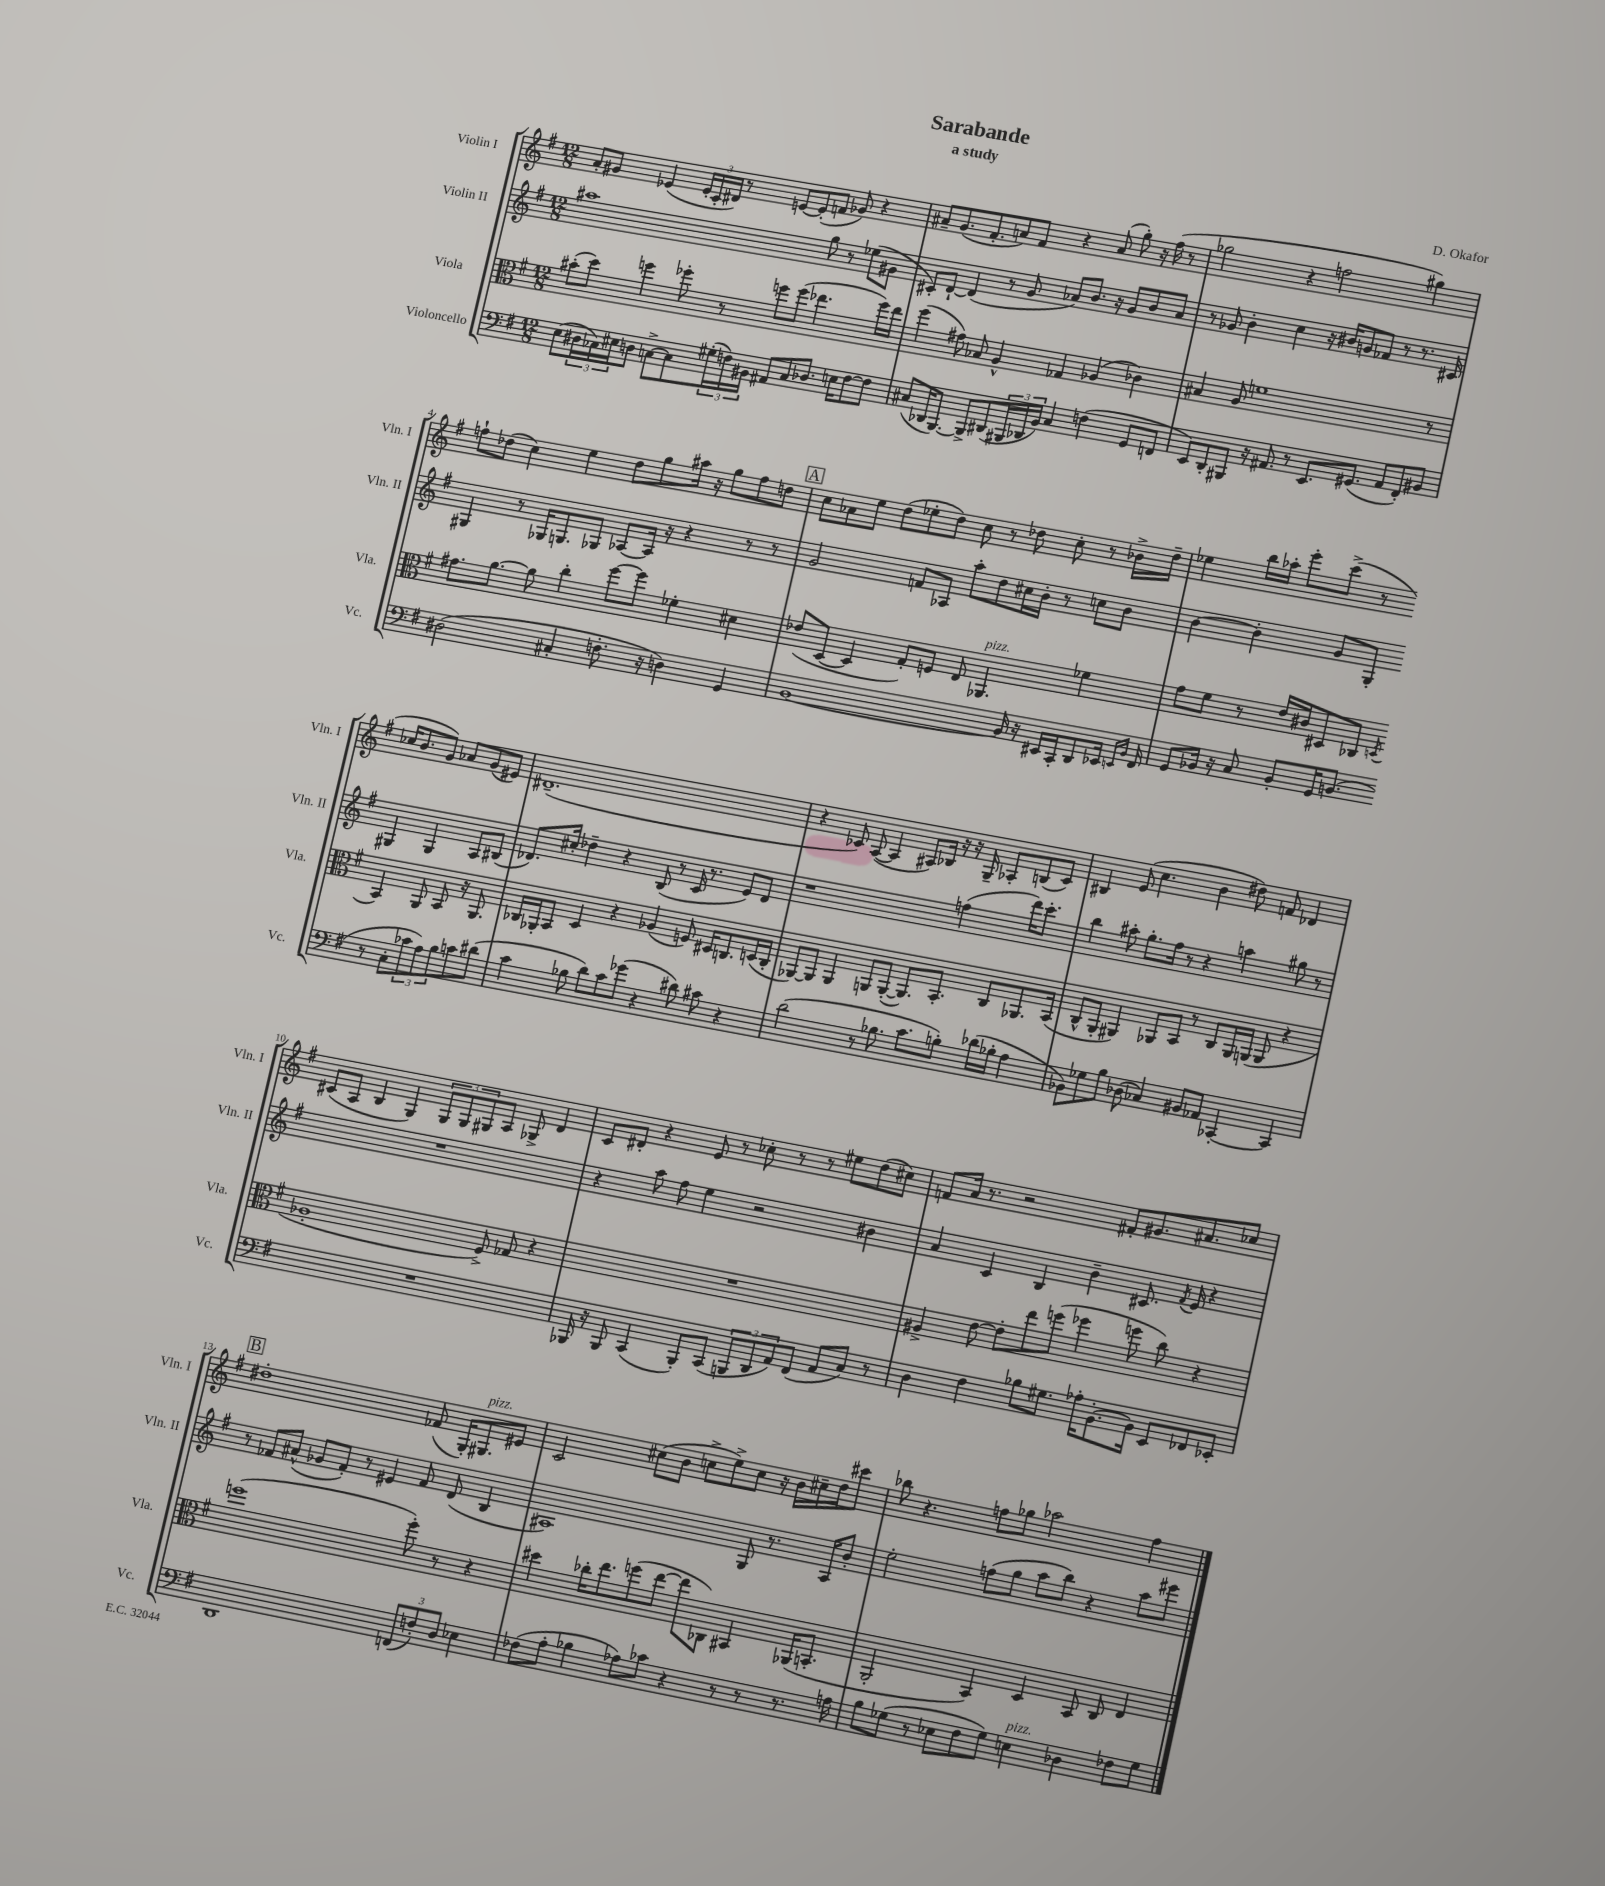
\header { title = "Sarabande" composer = "D. Okafor" subtitle = "a study" }
<<
\new StaffGroup <<
\new Staff = "s0" \with { instrumentName = "Violin I" shortInstrumentName = "Vln. I" } {
    \clef treble \key g \major \numericTimeSignature \time 12/8
    a'8-. gis'8 ees'4( \tuplet 3/2 { ees'16-. c'16-. dis'16) } r8 e'8~ e'8-.( f'8 ges'8) r4 |
    ais'8-- g'8.( fis'8.-. a'8) fis'8 r4 a'8( g''8-.) r16 fis''16( r8 |
    ges''2 r4 f''2 gis''4) |
    f''8-! des''8( c''4) e''4 des''8 g''8 ais''16 r16 g''8 f''8 d''8 |
    \mark \markup { \box "A" } c''8 aes'8 e''8 d''8( ees''8-. d''8) c''8 r8 des''8 c''8-. r8 bes'16-> des''16-- |
    ees''4 b''16 aes''16-. e'''8-. c'''8->( r8 ces''16 b'8. g'8) aes'8 g'8( eis'8) |
    dis'1.--( |
    r4 ces'8) a8~( a4 ais8) bes16 r16 r16 g16-- aes8-. b8( ces'8) |
    bis4 e'8( c''4. b'4 dis''8) f'8 des'4 |
    cis'8( a8 b4 g4) \tuplet 3/2 { g8 g8 gis8 } a8 ges8-> d'4 |
    c'8 dis'8-. r4 e'8 r8 ces''8-. r8 r8 eis''8 d''8( cis''8) |
    f'8 a'16 r8. r2 fis'8-. gis'8. ais'8. ces''8 |
    \mark \markup { \box "B" } dis''1-. fes'8( g16-.) gis8.^\markup { \italic "pizz." } eis'8 |
    c'2 cis''8( b'8 c''8-> e''8->) c''8 r16 b'16 cis''16-- d''16 cis'''8 |
    bes''8 r4. f''8 ges''8 aes''2 f''4 \bar "|." |
}
\new Staff = "s1" \with { instrumentName = "Violin II" shortInstrumentName = "Vln. II" } {
    \clef treble \key g \major \numericTimeSignature \time 12/8
    ais''1 g''8 r8 ees''8( gis'8 |
    cis'8-.) d'8~-! d'4( r8 g'8 aes'8) b'8. r16 g'8 b'8 aes'8 |
    r8 ges'8 b'4-. c''4 r16 bis'16 g'8 fes'8 r8 r8. cis'16 |
    gis4 r8 ges16 g8. ges8 aes8~ aes16 r16 r4 r8 r8 |
    \mark \markup { \box "A" } g'2 f'8 aes8 a''8-. d''8 cis''16 b'16-. r8 c''8 b'8 |
    b'4~ b'4-. g'8 g8-. gis4 gis4 a8 bis8( |
    des'8.) cis''16-. des''4-- r4 b8( r8 c'16 r8. e'8) des'8 |
    r1 f''4( d'''16) c'''8.-. |
    b''4 ais''8-. g''8.-. fis''16 r8 r4 a''4 gis''8 r8 |
    R1. |
    r4 a''8 fis''8 e''4 r2 bis'4 |
    a'4 c'4 b4 b'4-- cis'8. \acciaccatura { fis'8 } e'16 r4 |
    \mark \markup { \box "B" } r8 fes'8 ais'8-^( ges'8 fes'8-.) r8 eis'4 fes'8 d'8( b4 |
    ais1) g8 r8. ais16 b'8-. |
    e''2-. f''8( g''8 a''8 b''8) r4 a''8 eis'''8 \bar "|." |
}
\new Staff = "s2" \with { instrumentName = "Viola" shortInstrumentName = "Vla." } {
    \clef alto \key g \major \numericTimeSignature \time 12/8
    bis'8-.( d''8) f''4 fes''8-. r8 f''8 f''8( ees''4. f''16) ees''16 |
    fis''4( gis'8) bes8 a4-^ ges4 aes4( ces'4) |
    bis4 a8 f'1 r8 |
    gis'8. a'8.~ a'8 c''4-. fis''8~ fis''8 fes'4-. dis'4 |
    \mark \markup { \box "A" } ees'8( d8~ d4 g8-.) f8 e8 aes,4.^\markup { \italic "pizz." } fes'4 |
    g'8 fis'8 r8 e'16 cis'16 dis8 ces8 \acciaccatura { d8 } b,4 a,8 b,8 r16 a,8. |
    ces16 aes,16-. b,8 d4 r4 aes4( f8) dis16 c8. d16( c16-. |
    aes,8~) aes,8 aes,4 a,8 a,8~-.( a,8.) b,8.-. c8 aes,8. b,16( |
    c8-^ a,8-. ais,4) aes,8 b,8 r8 c8 aes,16 a,16( a,8 r4 |
    aes1-. fis8->) ges8 r4 |
    R1. |
    ais4-> e'8~ e'8-. e''8 f''8( fes''4 f''8 c''8) r4 |
    \mark \markup { \box "B" } f''1( f''8-.) r8 r4 |
    dis''4 ces''16-. e''8. f''8( e''8~ e''8 ces8) bis,4 aes,16( b,8.-. |
    a,2-. b,4) d4 b,8 c8 e4 \bar "|." |
}
\new Staff = "s3" \with { instrumentName = "Violoncello" shortInstrumentName = "Vc." } {
    \clef bass \key g \major \numericTimeSignature \time 12/8
    e8( \tuplet 3/2 { dis16 ces16) eis16 } d8 c8~-> c8 \tuplet 3/2 { gis16-.( f16) bis,16 } ais,8 c8 des8. e16 f8~ f8 |
    cis8( des,16 b,,8.~) b,,8-> dis,8( \tuplet 3/2 { bis,,16 des,16 b,16) } cis4 f4( g,8 f,8 |
    e,8) d,8-. bis,,8 r16 ais,8. r8 e,8. gis,8.( ais,8 fis,8-.) bis,8 |
    dis2( cis4-. f8.-. r16 d4) g,4 |
    \mark \markup { \box "A" } b,1~ b,16 r16 eis,16 c,16-. d,8 ees,16 \grace { e,16 b,16 } fis,16 |
    g,8 bes,16 r16 c8 bes,8-. g,16 b,8.( r8 c8-. \tuplet 3/2 { ces'8 a8) b8 } c'8 dis'8( |
    c'4 bes8 d'8) c'8 ges'8( r4 dis'8) cis'8 r4 |
    d'2( r8 bes8. c'8. b8-.) des'16( bes16-. a4 |
    bes,8) ges8 b8 des8( ces4) bis,8 aes,8 ces,4~-. ces,4 |
    R1. |
    bes,,16 r16 bes,,8 c,4( bes,,8-.) c,8( \tuplet 3/2 { b,,8 d,8 a,8) } fis,8( a,8 c8) r8 |
    d4 fis4 bes8 gis8. aes16-. b,8.~-. b,16 e,8 fes,8 ees,8-. |
    \mark \markup { \box "B" } d,1 \tuplet 3/2 { f,8( f8-.) d8 } ees4 |
    fes8( a8-. bes4 aes8) ces'8 r4 r8 r8 r8. a16 |
    b8 ges8( r8 ees8 fis8 ges8) e4^\markup { \italic "pizz." } des4 fes8 ges8 \bar "|." |
}
>>
>>
